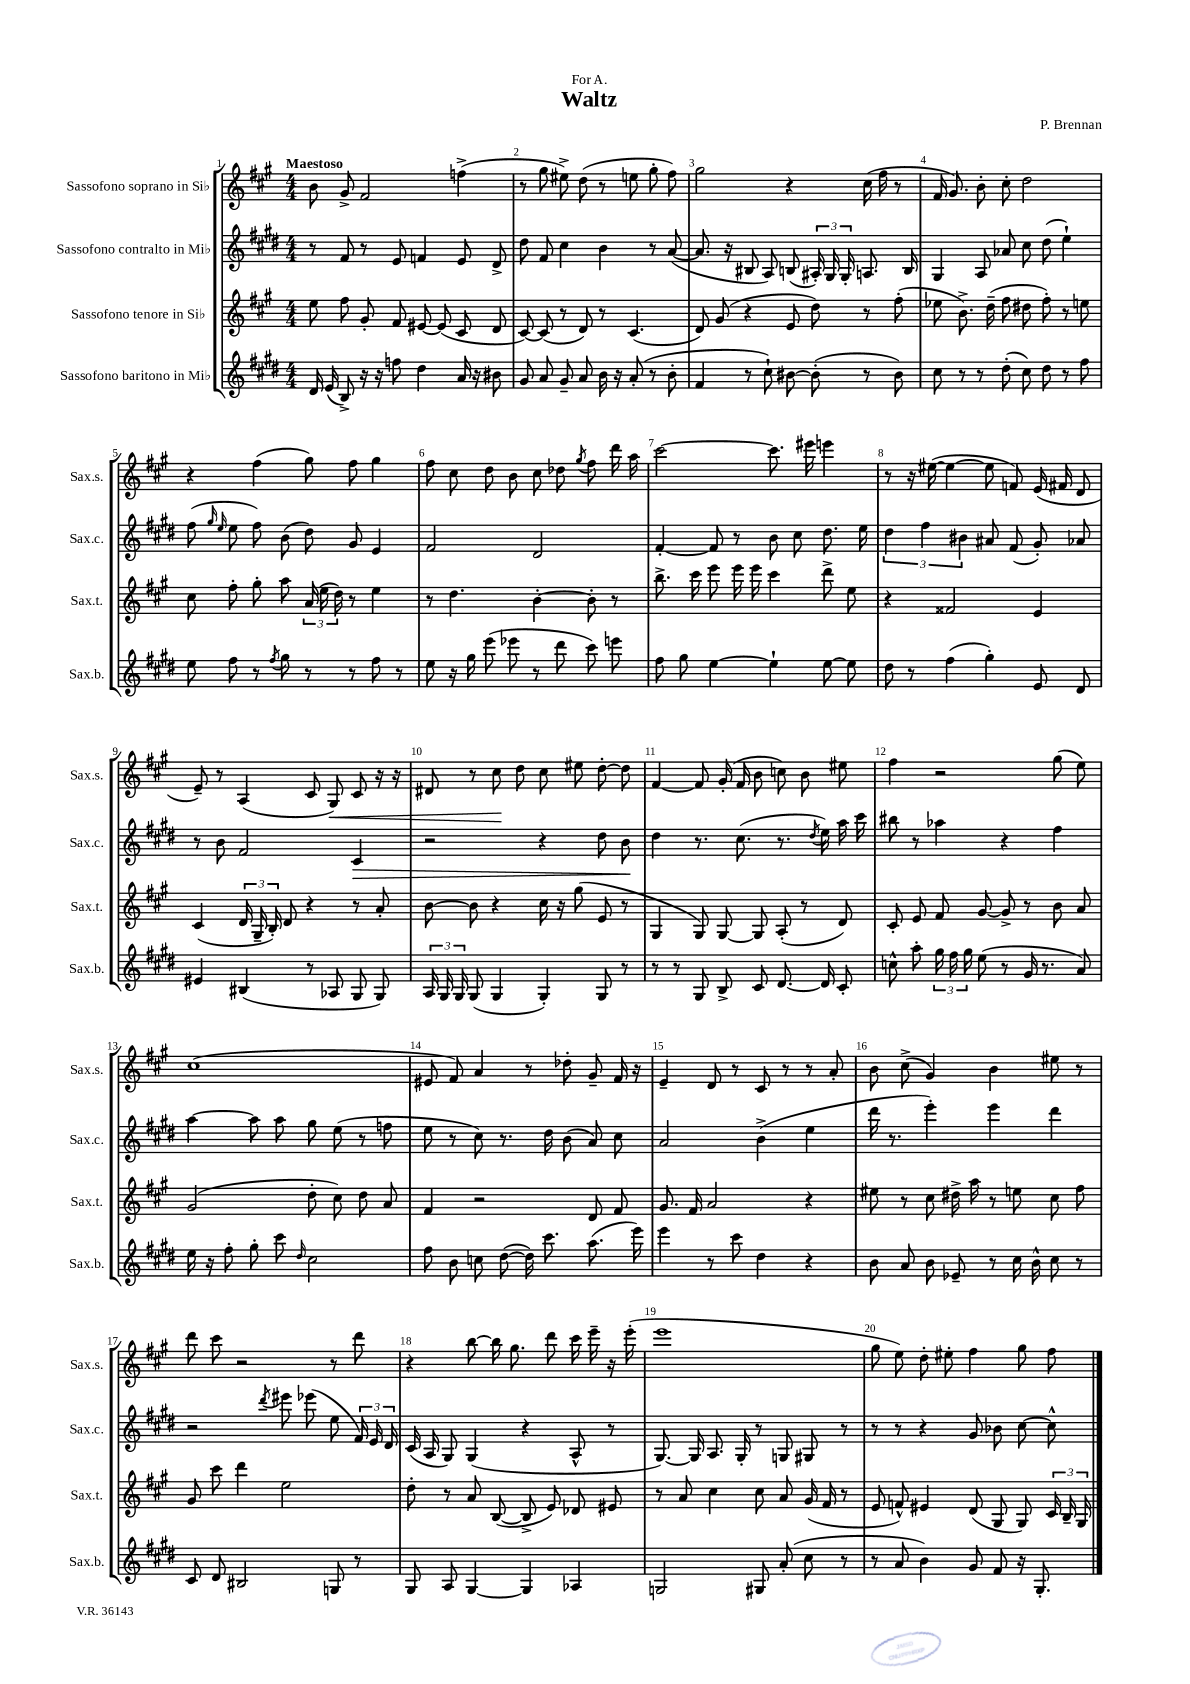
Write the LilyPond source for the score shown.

\header { title = "Waltz" composer = "P. Brennan" dedication = "For A." }
<<
\new StaffGroup <<
\new Staff = "s0" \with { instrumentName = "Sassofono soprano in Sib" shortInstrumentName = "Sax.s." } {
    \clef treble \key a \major \numericTimeSignature \time 4/4 \tempo "Maestoso"
    \autoBeamOff b'8 gis'8-> fis'2 f''4->( |
    r8 gis''8 eis''8->) d''8( r8 e''8 gis''8-. fis''8) |
    gis''2 r4 cis''16( fis''16 r8 |
    fis'16 gis'8.) b'8-. cis''8-. d''2 |
    r4 fis''4( gis''8) fis''8 gis''4 |
    fis''8 cis''8 d''8 b'8 cis''8 des''8 \acciaccatura { gis''8 } fis''8 d'''16 a''16 |
    cis'''2~ cis'''8. eis'''16 e'''4 |
    r8 r16 eis''16~( eis''4~ eis''8 f'8) e'16( fis'16 d'8 |
    e'8--) r8 a4( cis'8 gis8\<) cis'8 r16 r16 |
    dis'8 r8 cis''8\! d''8 cis''8 eis''8 d''8~-. d''8 |
    fis'4~ fis'8 gis'16-.( fis'16 b'8 c''8) b'8 eis''8 |
    fis''4 r2 gis''8( e''8) |
    cis''1( |
    eis'8 fis'8) a'4 r8 des''8-. gis'8-- fis'16 r16 |
    e'4-- d'8 r8 cis'8 r8 r8 a'8-. |
    b'8 cis''8->( gis'4) b'4 eis''8 r8 |
    d'''8 cis'''8 r2 r8 d'''8 |
    r4 b''8~ b''16 gis''8. d'''8 cis'''16 e'''16-- r16 e'''16-.( |
    e'''1 |
    gis''8 e''8) d''8-. eis''8-. fis''4 gis''8 fis''8 \bar "|." |
}
\new Staff = "s1" \with { instrumentName = "Sassofono contralto in Mib" shortInstrumentName = "Sax.c." } {
    \clef treble \key e \major \numericTimeSignature \time 4/4
    \autoBeamOff r8 fis'8 r8 e'8 f'4 e'8 dis'8-> |
    dis''8 fis'8 cis''4 b'4 r8 a'8~( |
    a'8. r16 bis8 a8) b8( \tuplet 3/2 { ais16-.) gis16 gis16-. } a8. b16 |
    gis4 a8 aes'8 cis''8 dis''8( e''4-!) |
    fis''8( \grace { gis''16 e''16 } e''8 fis''8) b'8( dis''8) gis'8 e'4 |
    fis'2 dis'2 |
    fis'4~-. fis'8 r8 b'8 cis''8 dis''8. e''16 |
    \tuplet 3/2 { dis''4 fis''4 bis'4 } ais'8 fis'8( gis'8-.) aes'8 |
    r8 b'8 fis'2 cis'4\> |
    r2 r4 dis''8 b'8\! |
    dis''4 r8. cis''8.( r8. \acciaccatura { dis''8 } e''16) a''16 cis'''16 |
    bis''8 r8 aes''4 r4 fis''4 |
    a''4~ a''8 a''8 gis''8 e''8( r8 f''8 |
    e''8 r8 cis''8) r8. dis''16 b'8( a'8) cis''8 |
    a'2 b'4->( e''4 |
    dis'''16 r8. e'''4-.) e'''4 dis'''4 |
    r2 \acciaccatura { dis'''8 } eis'''8 ees'''8( e''8 \tuplet 3/2 { fis'16) e'16 dis'16 } |
    cis'16( a16 gis8) gis4( r4 a8-^ r8 |
    gis8.~) gis16 a8. gis16-. r8 g8 gis8 r8 |
    r8 r8 r4 gis'8 bes'8 cis''8~ cis''8-^ \bar "|." |
}
\new Staff = "s2" \with { instrumentName = "Sassofono tenore in Sib" shortInstrumentName = "Sax.t." } {
    \clef treble \key a \major \numericTimeSignature \time 4/4
    \autoBeamOff e''8 fis''8 gis'8-. fis'8 eis'8~ eis'8( cis'8 d'8 |
    cis'8~) cis'8( r8 d'8) r8 cis'4.( |
    d'8) gis'8( r4 e'8 d''8) r8 fis''8-.( |
    ees''8 b'8.->) d''16--( fis''8 dis''8 fis''8-.) r8 e''8 |
    cis''8 fis''8-. gis''8-. a''8 \tuplet 3/2 { a'16( e''16 d''16) } r8 e''4 |
    r8 d''4. b'4~-. b'8-. r8 |
    b''8.-> cis'''16 e'''8 e'''16 e'''16 cis'''4 d'''8-> e''8 |
    r4 fisis'2 e'4 |
    cis'4( \tuplet 3/2 { d'16 gis16-- b16-.) } d'8 r4 r8 a'8-. |
    b'8~ b'8 r4 cis''16 r16 gis''8( e'8 r8 |
    gis4 gis8) gis8~ gis8 a8-.( r8 d'8) |
    cis'8-. e'8 fis'8 gis'8~ gis'8-> r8 b'8 a'8 |
    gis'2( d''8-. cis''8) d''8 a'8 |
    fis'4 r2 d'8 fis'8 |
    gis'8. fis'16 a'2 r4 |
    eis''8 r8 cis''8 dis''16-> a''16 r8 e''8 cis''8 fis''8 |
    gis'8 cis'''8 d'''4 e''2 |
    d''8-. r8 a'8 b8~( b8-> e'8) des'8 eis'8 |
    r8 a'8 cis''4 cis''8 a'8 gis'16( fis'16 r8 |
    e'8 f'8-^) eis'4 d'8( gis8 gis8) \tuplet 3/2 { cis'16 b16-- gis16 } \bar "|." |
}
\new Staff = "s3" \with { instrumentName = "Sassofono baritono in Mib" shortInstrumentName = "Sax.b." } {
    \clef treble \key e \major \numericTimeSignature \time 4/4
    \autoBeamOff dis'16 e'16( b8->) r16 r16 f''8 dis''4 a'16 r16 bis'8 |
    gis'8 a'8 gis'8-- a'8 b'16 r16 a'8-.( r8 b'8-. |
    fis'4 r8 cis''8-!) bis'8~ bis'8-.( r8 bis'8) |
    cis''8 r8 r8 dis''8-.( cis''8) dis''8 r8 fis''8 |
    e''8 fis''8 r8 \acciaccatura { fis''8 } gis''8 r8 r8 fis''8 r8 |
    e''8 r16 gis''16 e'''8( ees'''8 r8 dis'''8 cis'''8) e'''8 |
    fis''8 gis''8 e''4~ e''4-! e''8~ e''8 |
    dis''8 r8 fis''4( gis''4-.) e'8 dis'8 |
    eis'4 bis4( r8 aes8 gis8 gis8) |
    \tuplet 3/2 { a16 gis16 gis16 } gis8( gis4 gis4-.) gis8 r8 |
    r8 r8 gis8 b8-> cis'8 dis'8.~ dis'16 cis'8-. |
    c''8-^ a''8-. \tuplet 3/2 { gis''16 fis''16 gis''16 } e''8( r8 gis'16 r8. a'8) |
    e''16 r16 fis''8-. gis''8-. cis'''8 \grace { dis''16 } cis''2 |
    fis''8 b'8 c''8 dis''8~( dis''16) cis'''8. a''8.( e'''16) |
    e'''4 r8 cis'''8 dis''4 r4 |
    b'8 a'8 b'8 ees'8-- r8 cis''16 b'16-^ cis''8 r8 |
    cis'8 dis'8 bis2 g8 r8 |
    gis8 a8 gis4~ gis4 aes4 |
    g2 gis8 a'8-.( cis''8 r8 |
    r8 a'8 b'4) gis'8 fis'8 r16 gis8.-. \bar "|." |
}
>>
>>
\layout { \context { \Score \override BarNumber.break-visibility = ##(#f #t #t) barNumberVisibility = #all-bar-numbers-visible } }
